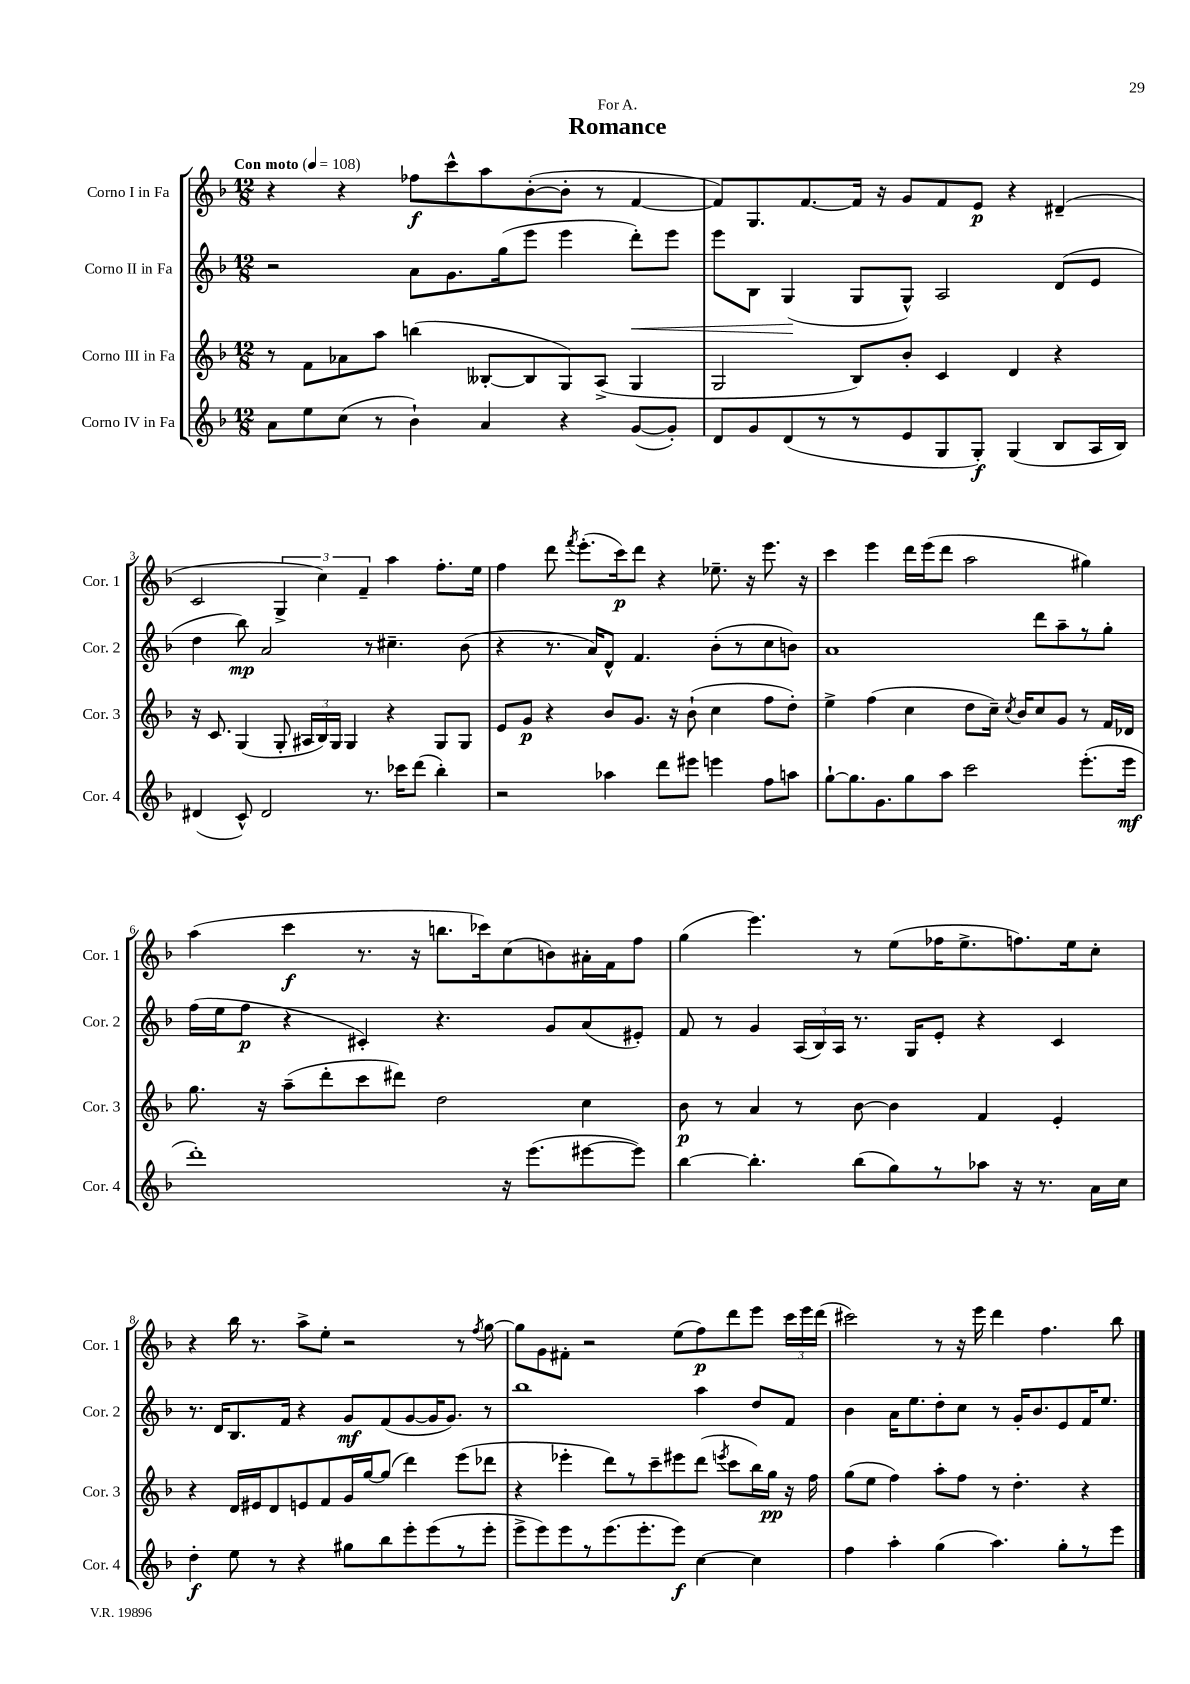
\header { title = "Romance" dedication = "For A." }
<<
\new StaffGroup <<
\new Staff = "s0" \with { instrumentName = "Corno I in Fa" shortInstrumentName = "Cor. 1" } {
    \clef treble \key f \major \numericTimeSignature \time 12/8 \tempo "Con moto" 4 = 108
    \autoBeamOff r4 r4 fes''8[\f c'''8-^ a''8 bes'8~-.( bes'8]-. r8 f'4~ |
    f'8[) g8. f'8.~ f'16] r16 g'8[ f'8 e'8]\p r4 dis'4--( |
    c'2 \tuplet 3/2 { g4-> c''4) f'4-- } a''4 f''8.[-. e''16] |
    f''4 d'''8 \acciaccatura { f'''8 } e'''8.[-.( c'''16\p) d'''8] r4 ees''8.-- r16 e'''8. r16 |
    c'''4 e'''4 d'''16[ e'''16( d'''8] a''2 gis''4) |
    a''4( c'''4\f r8. r16 b''8.[ ces'''16) c''8( b'8) ais'16-. f'16 f''8] |
    g''4( e'''4.) r8 e''8[( fes''16 e''8.-> f''8.) e''16 c''8]-. |
    r4 bes''16 r8. a''8[-> e''8]-. r2 r8 \acciaccatura { f''8 } g''8~ |
    g''8[ g'8 fis'8]-. r2 e''8[( f''8\p) d'''8 e'''8] \tuplet 3/2 { c'''16[ e'''16 d'''16]( } |
    cis'''2) r8 r16 e'''16 d'''4 f''4. bes''8 \bar "|." |
}
\new Staff = "s1" \with { instrumentName = "Corno II in Fa" shortInstrumentName = "Cor. 2" } {
    \clef treble \key f \major \numericTimeSignature \time 12/8
    \autoBeamOff r2 a'8[ g'8. g''16( e'''8] e'''4 d'''8[-.\<) e'''8] |
    e'''8[ bes8] g4\!( g8[ g8]-^) a2 d'8[( e'8] |
    d''4 bes''8\mp) a'2 r8 cis''4.-- bes'8( |
    r4 r8. a'16[) d'8]-^ f'4. bes'8[-.( r8 c''8 b'8]) |
    a'1 d'''8[ a''8-- r8 g''8]-. |
    f''16[( e''16 f''8]\p r4 cis'4-.) r4. g'8[ a'8( eis'8]-.) |
    f'8 r8 g'4 \tuplet 3/2 { a16[( bes16) a16] } r8. g16[ e'8]-. r4 c'4 |
    r8. d'16[ bes8. f'16] r4 g'8[\mf f'8( g'8~ g'16 g'8.]) r8 |
    bes''1 a''4 d''8[ f'8] |
    bes'4 a'16[ e''8. d''8-. c''8] r8 g'16[-. bes'8. e'8 f'16 e''8.] \bar "|." |
}
\new Staff = "s2" \with { instrumentName = "Corno III in Fa" shortInstrumentName = "Cor. 3" } {
    \clef treble \key f \major \numericTimeSignature \time 12/8
    \autoBeamOff r8 f'8[ aes'8 a''8] b''4( beses8[~-. beses8 g8) a8]->( g4 |
    g2 bes8[) bes'8]-. c'4 d'4 r4 |
    r16 c'8. g4( g8-. \tuplet 3/2 { ais16[ bes16) g16] } g4 r4 g8[ g8] |
    e'8[ g'8]\p r4 bes'8[ g'8.] r16 bes'8-!( c''4 f''8[ d''8]-.) |
    e''4-> f''4( c''4 d''8[ c''16]--) \acciaccatura { c''8 } bes'16[ c''8 g'8] r8 f'16[ des'16] |
    g''8. r16 a''8[--( d'''8-. c'''8 dis'''8]) d''2 c''4 |
    bes'8\p r8 a'4 r8 bes'8~ bes'4 f'4 e'4-. |
    r4 d'16[ eis'16 d'8 e'8 f'8 g'16 g''16~ g''8]( d'''4) e'''8[( des'''8] |
    r4 ees'''4-. d'''8[) r8 c'''8-- eis'''8 d'''8]( \acciaccatura { e'''8 } c'''8[ bes''16) g''16]\pp r16 f''16 |
    g''8[( e''8] f''4) a''8[-. f''8] r8 d''4.-. r4 \bar "|." |
}
\new Staff = "s3" \with { instrumentName = "Corno IV in Fa" shortInstrumentName = "Cor. 4" } {
    \clef treble \key f \major \numericTimeSignature \time 12/8
    \autoBeamOff a'8[ e''8 c''8]( r8 bes'4-!) a'4 r4 g'8[~( g'8]-.) |
    d'8[ g'8 d'8( r8 r8 e'8 g8 g8]-.\f) g4( bes8[ a16 bes16]) |
    dis'4( c'8-^) dis'2 r8. ces'''16[ d'''8]( bes''4-.) |
    r2 aes''4 d'''8[ eis'''8] e'''4 f''8[ a''8] |
    g''8[~-! g''8. g'8. g''8 a''8] c'''2 e'''8.[-.( e'''16]\mf |
    d'''1-.) r16 e'''8.[( eis'''8~ eis'''8]) |
    bes''4~ bes''4.-. bes''8[( g''8) r8 aes''8] r16 r8. a'16[ c''16] |
    d''4-.\f e''8 r8 r4 gis''8[ bes''8 e'''8-. e'''8( r8 e'''8]-. |
    e'''8[-> e'''8) e'''8 r8 e'''8.( e'''8.-. e'''8]\f) c''4~ c''4 |
    f''4 a''4-. g''4( a''4.) g''8[-. r8 e'''8] \bar "|." |
}
>>
>>
